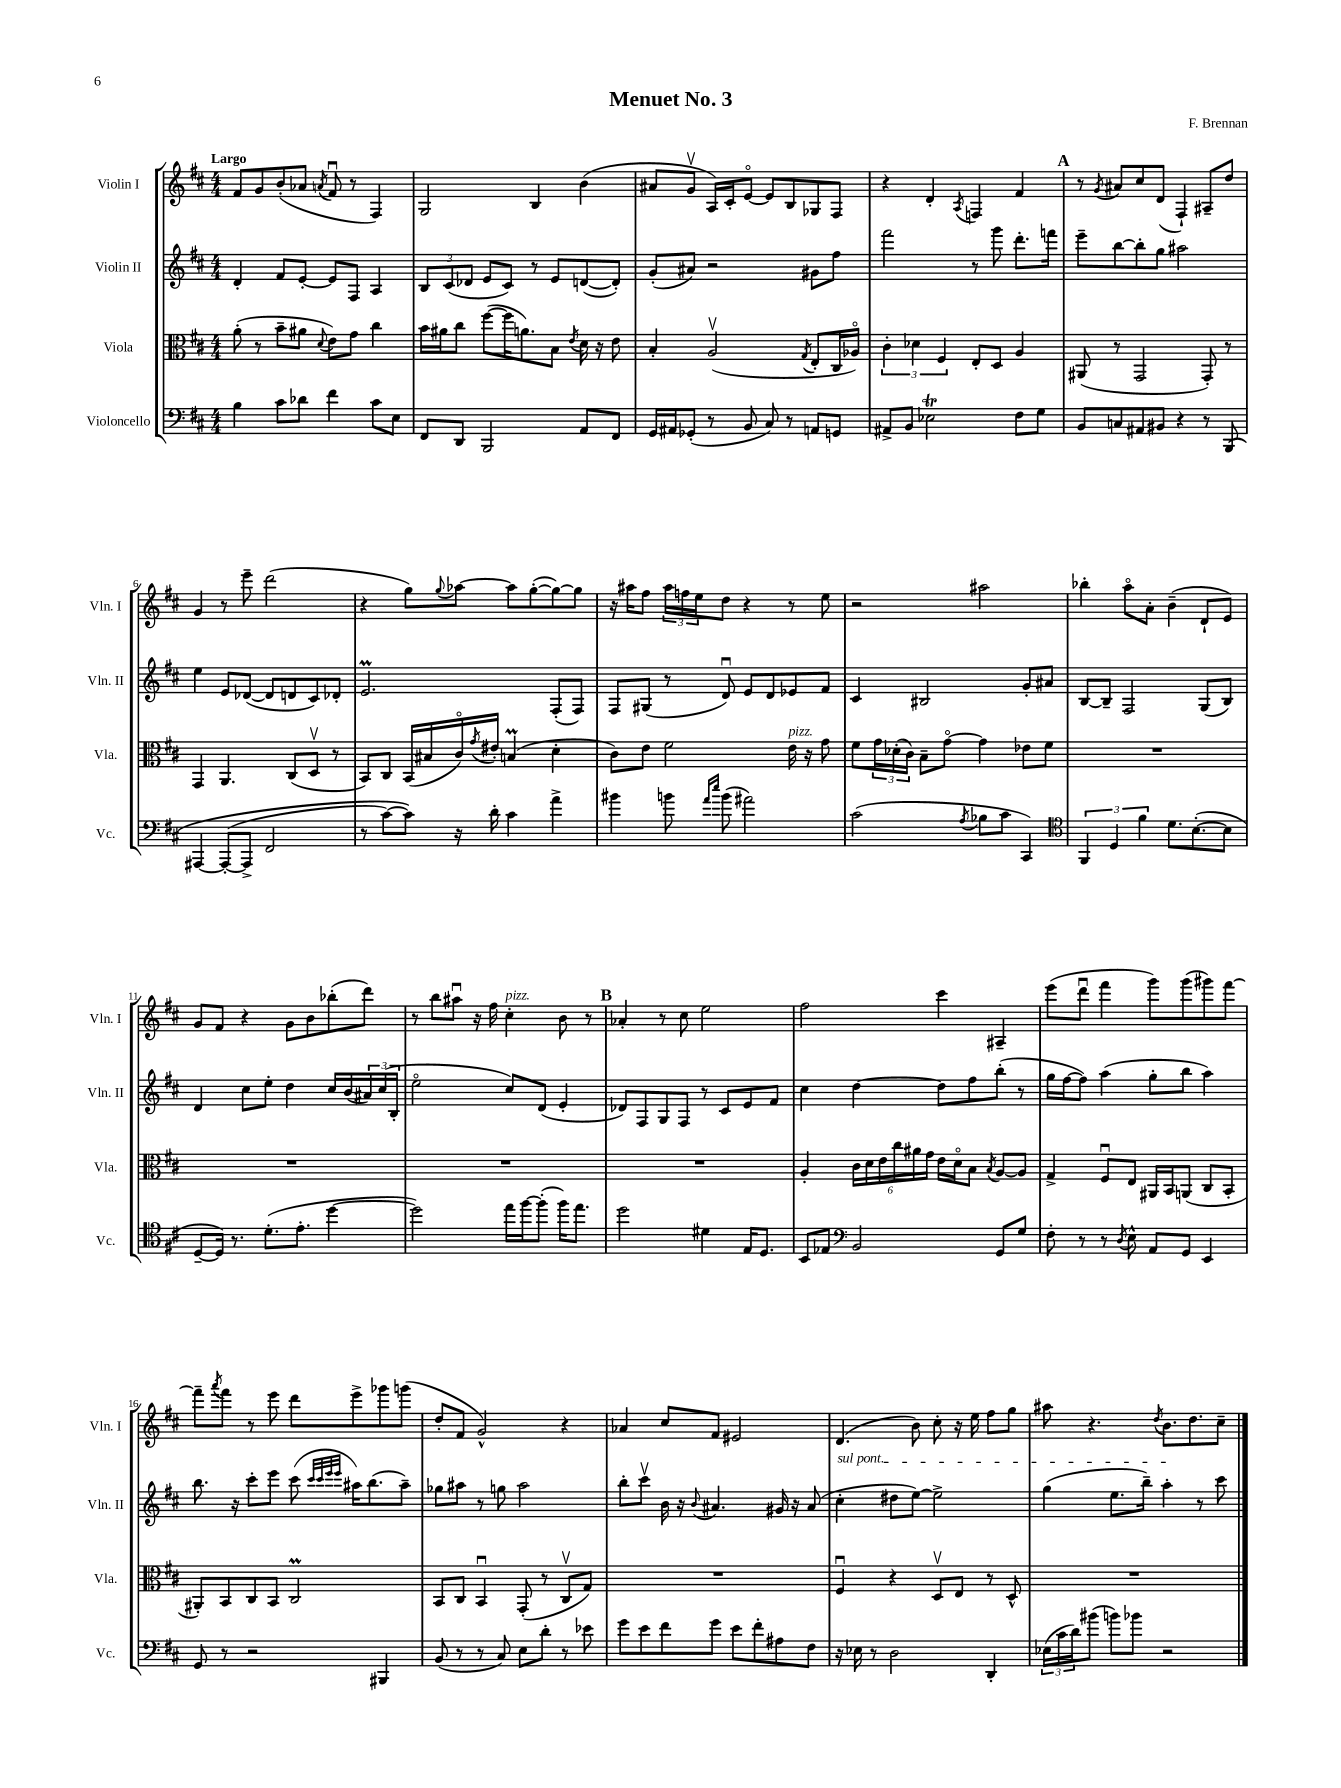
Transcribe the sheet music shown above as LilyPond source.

\header { title = "Menuet No. 3" composer = "F. Brennan" }
<<
\new StaffGroup <<
\new Staff = "s0" \with { instrumentName = "Violin I" shortInstrumentName = "Vln. I" } {
    \clef treble \key d \major \numericTimeSignature \time 4/4 \tempo "Largo"
    fis'8 g'8 b'8-.( aes'8 \acciaccatura { a'8 } fis'8\downbow r8 fis4) |
    g2 b4 b'4( |
    ais'8 g'8\upbow a16) cis'16-. e'8~\flageolet e'8 b8 ges8 fis8 |
    r4 d'4-. \acciaccatura { a8 } f4 fis'4 |
    \mark \markup { \bold "A" } r8 \acciaccatura { g'8 } ais'8 cis''8 d'8( fis4-!) ais8-- d''8 |
    g'4 r8 e'''8-- d'''2( |
    r4 g''8) \appoggiatura { g''8 } aes''8~ aes''8 g''8~-.( g''8~) g''8 |
    r16 ais''16 fis''8 \tuplet 3/2 { ais''16 f''16 e''16 } d''8 r4 r8 e''8 |
    r2 ais''2 |
    bes''4-. a''8\flageolet a'8-. b'4--( d'8-! e'8) |
    g'8 fis'8 r4 g'8 b'8 bes''8-.( d'''8) |
    r8 b''8 ais''8\downbow r16 fis''16 cis''4-.^\markup { \italic "pizz." } b'8 r8 |
    \mark \markup { \bold "B" } aes'4-. r8 cis''8 e''2 |
    fis''2 cis'''4 ais4-- |
    e'''8( d'''8\downbow fis'''4 g'''8) g'''8( gis'''8) fis'''8~ |
    fis'''8-- \acciaccatura { a'''8 } fis'''8 r8 e'''8 d'''8 e'''8-> ges'''8 g'''8( |
    d''8-. fis'8 g'2-^) r4 |
    aes'4 cis''8 fis'8 eis'2 |
    d'4.( b'8) cis''8-. r16 e''16 fis''8 g''8 |
    ais''8 r4. \acciaccatura { d''8 } b'8. d''8. cis''8-- \bar "|." |
}
\new Staff = "s1" \with { instrumentName = "Violin II" shortInstrumentName = "Vln. II" } {
    \clef treble \key d \major \numericTimeSignature \time 4/4
    d'4-. fis'8 e'8~-. e'8 fis8 a4 |
    \tuplet 3/2 { b8 cis'8( des'8 } e'8 cis'8) r8 e'8 d'8~( d'8-.) |
    g'8-.( ais'8) r2 gis'8 fis''8 |
    fis'''2 r8 g'''8 d'''8.-. f'''16 |
    \mark \markup { \bold "A" } e'''8-- b''8~ b''8-. g''8 ais''2 |
    e''4 e'8 des'8~( des'8 d'8 cis'8) des'8-. |
    e'2.\prall fis8-.( fis8) |
    fis8 gis8( r8 d'8\downbow) e'8 d'8 ees'8 fis'8 |
    cis'4 bis2 g'8-. ais'8 |
    b8~ b8-- fis2 g8( b8) |
    d'4 cis''8 e''8-. d''4 cis''16 b'16( \tuplet 3/2 { ais'16) cis''16( b16-. } |
    e''2\flageolet cis''8) d'8( e'4-. |
    \mark \markup { \bold "B" } des'8) fis8 g8 fis8 r8 cis'8 e'8 fis'8 |
    cis''4 d''4~ d''8 fis''8 b''8-.( r8 |
    g''16 fis''16~ fis''8) a''4( g''8-. b''8 a''4) |
    b''8. r16 cis'''8-. e'''8 cis'''8( \grace { cis'''32 cis'''32 e'''32 e'''32 } ais''16) b''8.( ais''8--) |
    ges''8 ais''8 r8 g''8 ais''2 |
    b''8-. cis'''8\upbow b'16 r16 \appoggiatura { b'8 } ais'4. gis'16 r16 ais'8( |
    \once \override TextSpanner.bound-details.left.text = \markup { \italic "sul pont." } cis''4-.\startTextSpan dis''8 e''8~) e''2-> |
    g''4( e''8. b''16--) a''4-.\stopTextSpan r8 cis'''8 \bar "|." |
}
\new Staff = "s2" \with { instrumentName = "Viola" shortInstrumentName = "Vla." } {
    \clef alto \key d \major \numericTimeSignature \time 4/4
    a'8-.( r8 b'8-- ais'8 \appoggiatura { d'8 } e'8) g'8 cis''4 |
    b'16 ais'16 cis''8 fis''8~( fis''16 a'8.) b8 \acciaccatura { e'8 } d'16 r16 e'8 |
    b4-. a2\upbow( \acciaccatura { g8 } e8-. cis16 aes16\flageolet) |
    \tuplet 3/2 { cis'4-. des'4 fis4 } e8-. d8 a4 |
    \mark \markup { \bold "A" } ais,8( r8 g,2 g,8-.) r8 |
    g,4 a,4. cis8( d8\upbow r8 |
    b,8) cis8 b,16( bis16 cis'16\flageolet) \acciaccatura { g'8 } eis'16-. b4\prall( d'4-. |
    cis'8) e'8 fis'2 e'16^\markup { \italic "pizz." } r16 g'8 |
    fis'8 \tuplet 3/2 { g'16 des'16-.( cis'16) } b8-- g'8~\flageolet g'4 ees'8 fis'8 |
    R1 |
    R1 |
    R1 |
    \mark \markup { \bold "B" } R1 |
    a4-. \tuplet 6/4 { cis'16 d'16 e'16 cis''16 ais'16 g'16 } e'16 d'16\flageolet b8 \acciaccatura { b8 } a8~ a8 |
    g4-> fis8\downbow e8 ais,16 b,16 a,8( cis8 b,8-. |
    ais,8-.) b,8 cis8 b,8 cis2\prall |
    b,8 cis8 b,4\downbow g,8-.( r8 cis8\upbow g8) |
    R1 |
    fis4\downbow r4 d8\upbow e8 r8 d8-^ |
    R1 \bar "|." |
}
\new Staff = "s3" \with { instrumentName = "Violoncello" shortInstrumentName = "Vc." } {
    \clef bass \key d \major \numericTimeSignature \time 4/4
    b4 cis'8 des'8 fis'4 cis'8 e8 |
    fis,8 d,8 b,,2 a,8 fis,8 |
    g,16 ais,16 ges,8-.( r8 b,8 cis8) r8 a,8 g,8 |
    ais,8-> b,8 ees2\trill fis8 g8 |
    \mark \markup { \bold "A" } b,8 c8 ais,8 bis,8 r4 r8 b,,8\( |
    ais,,4~ ais,,8~-.( ais,,8-> fis,2 |
    r8 cis'8~) cis'8\) r16 d'16-. cis'4 a'4-> |
    bis'4 b'8 \grace { a'16 e''16 } b'8( ais'2) |
    cis'2( \acciaccatura { a8 } bes8 cis'8 cis,4) |
    \clef tenor \tuplet 3/2 { fis,4 d4 fis'4 } d'8. b8.~-.( b8 |
    d8~-- d16) r8. d'8.-.( e'8.-. d''4~ |
    d''2) e''16 fis''16~ fis''8-.( fis''16) e''8. |
    \mark \markup { \bold "B" } d''2 dis'4 e16 d8. |
    b,8 ees8 \clef bass b,2 g,8 g8 |
    fis8-. r8 r8 \acciaccatura { d8 } e8-^ a,8 g,8 e,4 |
    g,8 r8 r2 bis,,4 |
    b,8( r8 r8 cis8) e8 d'8-. r8 ees'8 |
    g'8 e'8 fis'8 g'8 e'8 fis'8-. ais8 fis8 |
    r16 ees16 r8 d2 d,4-. |
    \tuplet 3/2 { ees16( cis'16 d'16) } bis'8( b'8) bes'8 r2 \bar "|." |
}
>>
>>
